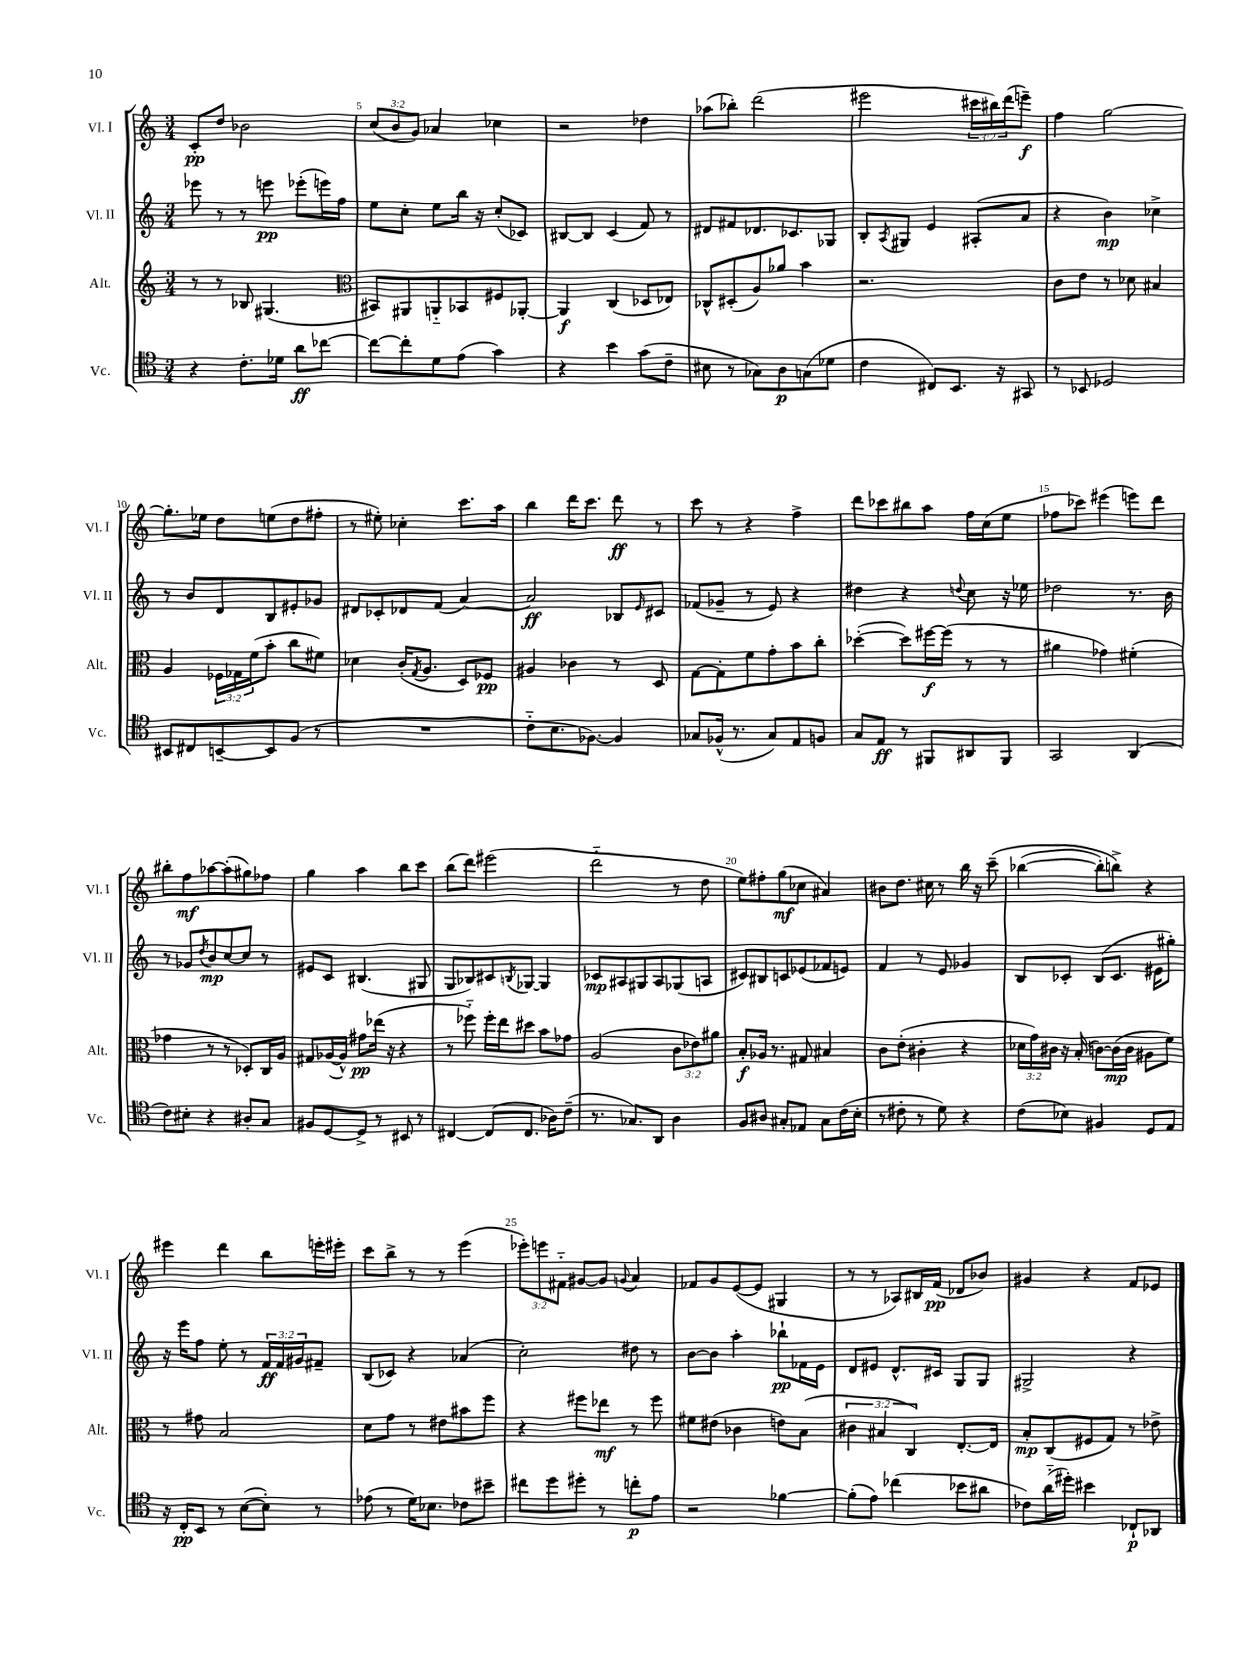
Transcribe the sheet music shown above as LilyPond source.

<<
\new StaffGroup <<
\new Staff = "s0" \with { instrumentName = "Vl. I" shortInstrumentName = "Vl. I" } {
    \clef treble \key c \major \numericTimeSignature \time 3/4 \override Staff.TupletNumber.text = #tuplet-number::calc-fraction-text
    c'8-.\pp d''8 bes'2 |
    \tuplet 3/2 { c''8( b'8 g'8) } aes'4 ces''4 |
    r2 des''4 |
    aes''8( bes''8-.) d'''2( |
    eis'''2 \tuplet 3/2 { cis'''16 bis''16) d'''16( } e'''8--\f) |
    f''4 g''2~ |
    g''8.-. ees''16 d''8 e''8( d''8 fis''8-. |
    r8 eis''8-.) ces''4-. c'''8. a''16 |
    b''4 d'''16 c'''8. d'''8\ff r8 |
    c'''8 r8 r4 f''4-> |
    d'''8 ces'''8 bis''8 a''8 f''16 c''16( e''8 |
    fes''8 ces'''8) eis'''4( e'''8) d'''8 |
    bis''8-. f''8\mf aes''8~ aes''8-.( gis''8) fes''8 |
    g''4 a''4 b''8 c'''8 |
    b''8( d'''8) eis'''2( |
    d'''2-_ r8 d''8 |
    e''8) fis''8-. g''8\mf( ces''8 ais'4) |
    bis'8 d''8. cis''16 r8 b''16 r16 c'''8--\( |
    bes''4~( bes''8-.) b''8->\) r4 |
    eis'''4 d'''4 b''8 e'''16-. eis'''16-. |
    c'''8 b''8-> r8 r8 e'''4( |
    \tuplet 3/2 { ees'''8-.) e'''8 fis'8-_ } gis'8~ gis'8 \appoggiatura { g'8 } a'4 |
    fes'8 g'8 e'8~( e'8 gis4 |
    r8 r8 aes8) bis16 f'16\pp( des'8 bes'8) |
    gis'4 r4 f'8 ees'8 \bar "|." |
}
\new Staff = "s1" \with { instrumentName = "Vl. II" shortInstrumentName = "Vl. II" } {
    \clef treble \key c \major \numericTimeSignature \time 3/4 \override Staff.TupletNumber.text = #tuplet-number::calc-fraction-text
    ees'''8 r8 r8 e'''8\pp ees'''8-.( e'''16) f''16 |
    e''8 c''8-. e''8 b''16 r16 c''8-.( ces'8) |
    bis8~ bis8 c'4( f'8) r8 |
    dis'8 fis'8 des'8. ces'8. ges8 |
    b8-. \acciaccatura { a8 } gis8 e'4 ais8-.( a'8 |
    r4 b'4\mp) ces''4-> |
    r8 b'8 d'8 b8 eis'8-. ges'8 |
    dis'8 ces'8-. des'8 f'8( a'4~) |
    a'2\ff bes8 \grace { e'16 } cis'8 |
    fes'8( ges'8-- r8 e'8) r4 |
    dis''4 r4 \appoggiatura { d''8 } c''8 r16 ees''16 |
    des''2 r8. b'16 |
    r8 ges'8 \acciaccatura { d''8 } b'8\mp c''8~ c''8 r8 |
    eis'8 c'8 bis4.( gis8 |
    g8 bes8) cis'8 \acciaccatura { b8 } ges8~ ges4 |
    ces'8\mp ais8 gis8 ais8 ges8( a8 |
    cis'8) bis8 c'8 ees'8( fes'8 e'8) |
    f'4 r8 e'8 ges'4 |
    b8 ces'8-. b8( ces'8. eis'16 gis''8-.) |
    r16 e'''16 f''8 e''8-. r8 \tuplet 3/2 { f'16\ff f'16 gis'16 } fis'8-- |
    b8( ces'8) r4 aes'4( |
    c''2-.) dis''8 r8 |
    b'8~ b'8 a''4-. bes''8-!\pp fes'16 e'16 |
    d'8 eis'8 d'8.-^ cis'16 g8 g8 |
    gis2-> r4 \bar "|." |
}
\new Staff = "s2" \with { instrumentName = "Alt." shortInstrumentName = "Alt." } {
    \clef treble \key c \major \numericTimeSignature \time 3/4 \override Staff.TupletNumber.text = #tuplet-number::calc-fraction-text
    r8 r8 bes8 gis4.( |
    \clef alto bis,8) ais,8 a,8-_ bes,8 fis8 aes,8~-. |
    aes,4\f c4( des8 ees8) |
    ces8-^ dis8-.( a8) aes'8 b'4 |
    r2. |
    c'8 e'8 r8 des'8 bis4 |
    a4 \tuplet 3/2 { fes16 ges16 f'16( } b'8-. c''8 fis'8) |
    des'4 c'16-.( \acciaccatura { g8 } a8. d8) fes8\pp |
    ais4 ces'4 r8 d8 |
    g8~ g8-. f'8 g'8-. b'8 c''8-. |
    des''4~-.( des''8) fis''16~\f fis''16( r8 r8 |
    ais'4 ges'4) fis'4-.( |
    ges'4 r8 r8 des8-.) c16 a16 |
    gis8 aes16~( aes16-^) gis'8\pp ees''16( r16 r4 |
    r8 fes''8-_) fes''16-. e''16 dis''8 b'8 ges'8 |
    a2( \tuplet 3/2 { c'8 ees'8) ais'8 } |
    b8-.\f aes16 r8. gis8 bis4 |
    c'8 e'8-.( cis'4-. r4 |
    \tuplet 3/2 { des'16 g'16) cis'16 } r16 b16-.( c'8~) c'16\mp( c'16 ais8 f'8) |
    r8 gis'8 b2 |
    d'8 g'8 r8 eis'8 bis'8 f''8 |
    r4 fis''8 ees''8\mf r8 fis''8 |
    fis'8 eis'8( ces'4 e'8) b8( |
    \tuplet 3/2 { cis'4 bis4 c4) } e8.~-. e16 |
    b8-.\mp c8( fis8 g8) r8 ees'8-> \bar "|." |
}
\new Staff = "s3" \with { instrumentName = "Vc." shortInstrumentName = "Vc." } {
    \clef tenor \key c \major \numericTimeSignature \time 3/4
    r4 c'8.-. des'16 a'8\ff ces''8~ |
    ces''8~ ces''8-. d'8 e'8( g'4) |
    r4 b'4 g'8( c'8-- |
    bis8 r8 ges8) a8\p g8( des'8 |
    c'4 cis8) b,8. r16 gis,8 |
    r8 bes,8 des2 |
    bis,8 cis8 b,8~-- b,8 f8( r8 |
    R2. |
    c'8-_ b8. fes8.~) fes4 |
    ges8 fes16-^( r8. ges8) e8 f8 |
    g8 e8\ff r8 fis,8 ais,8 fis,8 |
    g,2 a,4( |
    c'8) bis8-. r4 ais8-. g8 |
    fis8 d8~ d8-> r8 bis,8 r8 |
    cis4~ cis8( cis8. aes16) c'8--( |
    r8. ges8.) a,8 a4 |
    f8 ais8 gis8-. ees8 gis8 c'16( b16-. |
    r8 cis'8-. r8 d'8) r4 |
    c'8( bes8) fis4 d8 e8 |
    r16 c16-.\pp b,8 r8 b8~( b8-.) r8 |
    ees'8( r8 d'16) bes8. ces'8 bis'8-- |
    cis''8 d''8 dis''8-. r8 c''8-.\p e'8 |
    r2 fes'4~ |
    fes'8-.( e'8) ces''4( bes'8 ais'8 |
    ces'8) a'16-_( dis''16-.) bis'4 ces8-!\p aes,8 \bar "|." |
}
>>
>>
\layout { \context { \Score currentBarNumber = #4 \override BarNumber.break-visibility = ##(#f #t #t) barNumberVisibility = #(every-nth-bar-number-visible 5) } }
